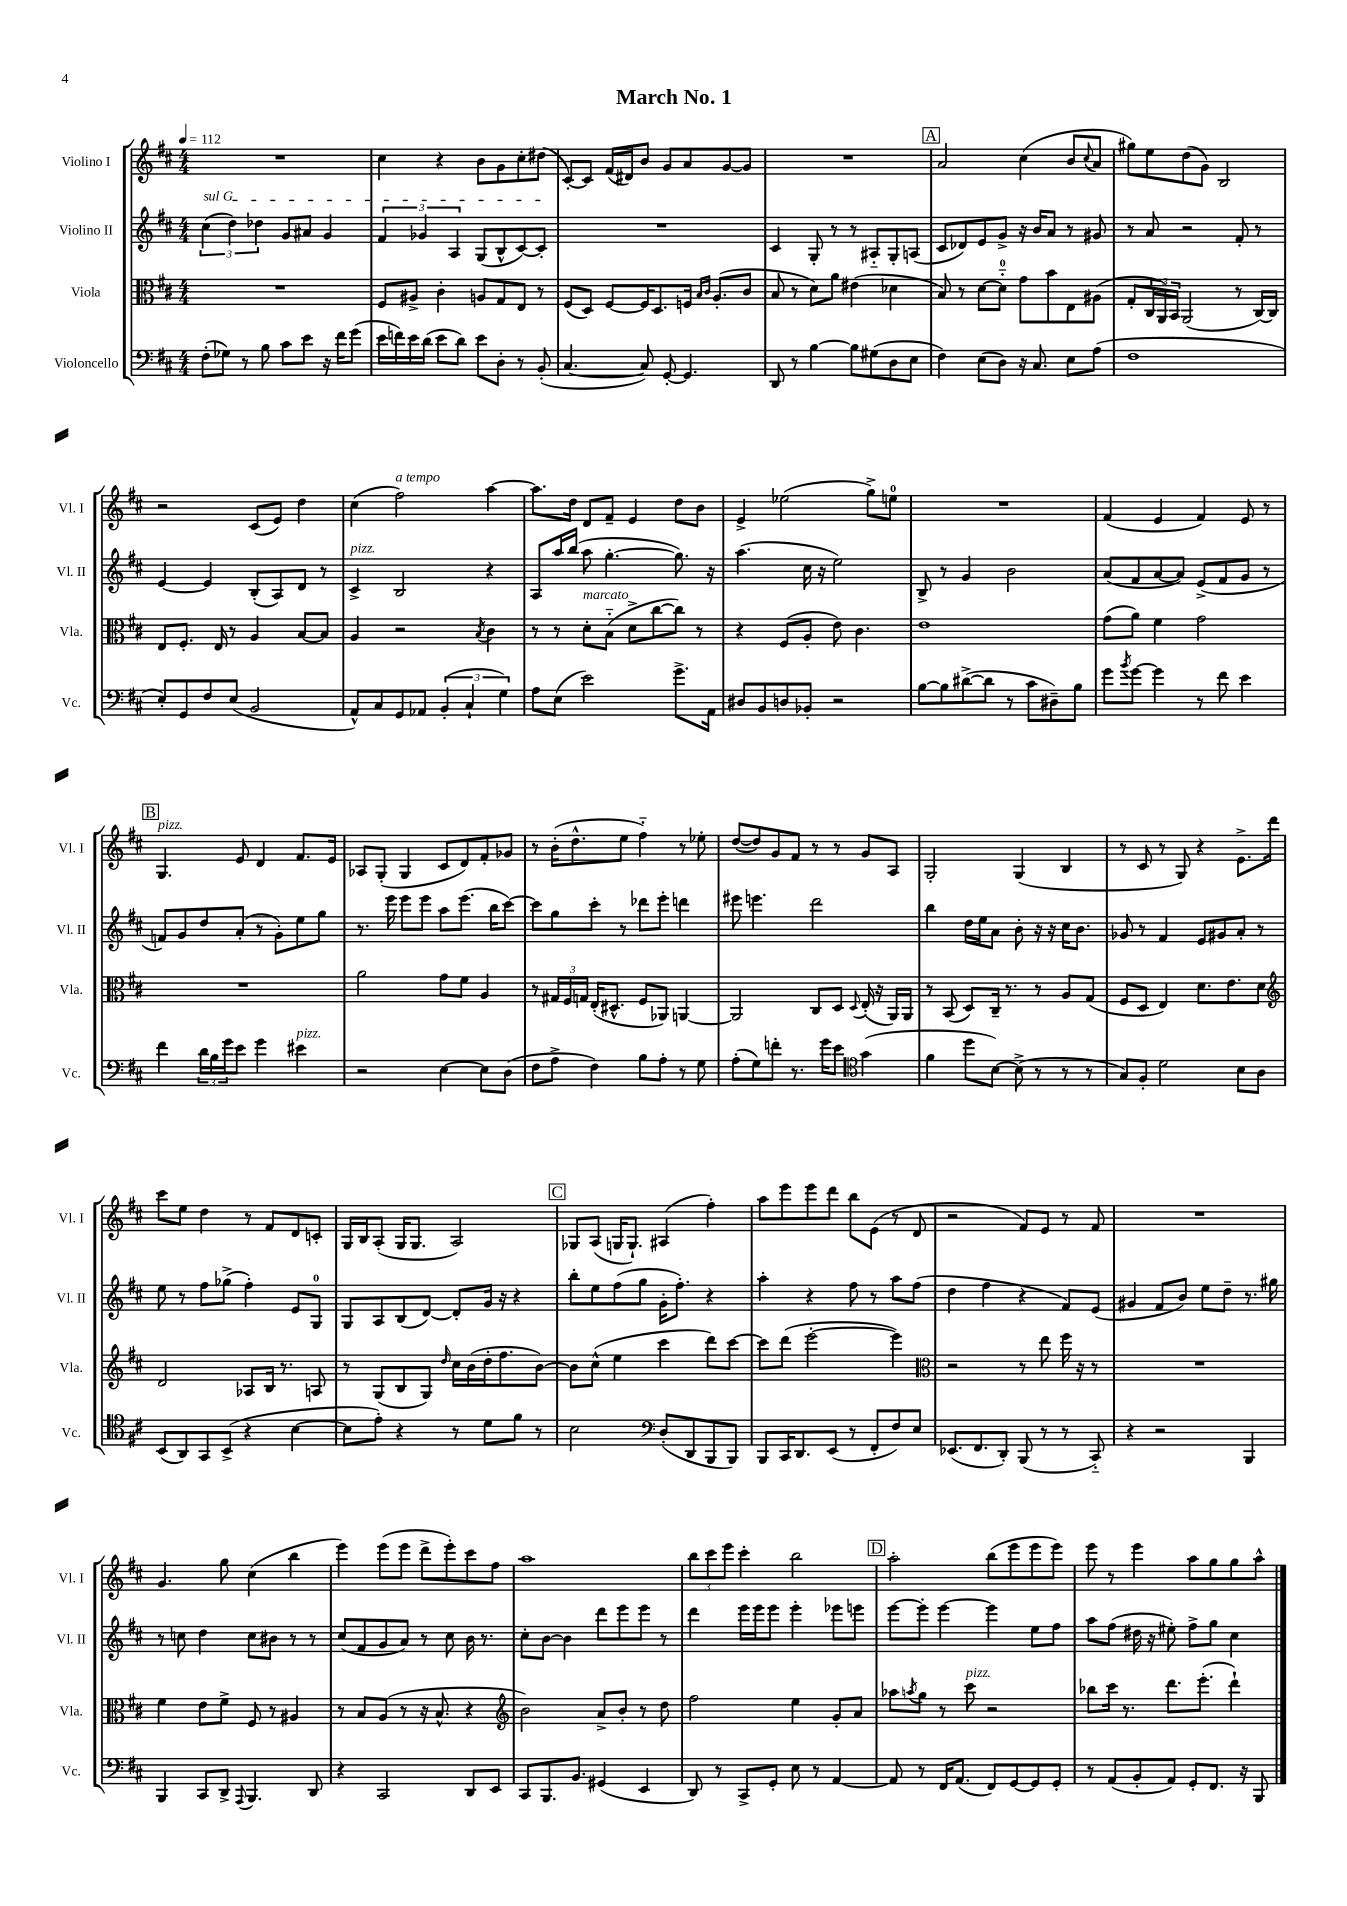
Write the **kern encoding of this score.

**kern	**kern	**kern	**kern
*staff4	*staff3	*staff2	*staff1
*clefF4	*clefC3	*clefG2	*clefG2
*k[f#c#]	*k[f#c#]	*k[f#c#]	*k[f#c#]
*M4/4	*M4/4	*M4/4	*M4/4
*MM112	*MM112	*MM112	*MM112
(8F#'\L	1r	(6cc#\	1r
8G-\J)	.	.	.
.	.	6dd\)	.
8r	.	.	.
.	.	6dd-\	.
8B\	.	.	.
8c#\L	.	8g/L	.
8e\J	.	8a#/J	.
16r	.	4g/	.
16f#\LK	.	.	.
(8g\J	.	.	.
=	=	=	=
16e\LL	8F#/L	6f#/	4cc#\
16f\)	.	.	.
16e\	8A#^/J	.	.
.	.	6g-/	.
(16d\JJ	.	.	.
8e\L	4c#'\	.	4r
.	.	6A/	.
8d\J)	.	.	.
8e\L	8A/L	(8G/L	8b\L
8D'\J	8G/	8B^^/	8g\
8r	8E/J	[8c#/)	8cc#'\
(8BB'/	8r	8c#'/]J	(8dd#\J
=	=	=	=
[4.C#/	(8F#/L	1r	[8c#'/L)
.	8D/J)	.	8c#/]J
.	[8F#/L	.	(16f#/LL
.	.	.	16d#/J)
8C#/])	16F#/]K	.	8b/J
.	8.D/	.	.
[8GG'/	.	.	8g/L
4.GG/]	16F/Jk	.	8a/
.	16qqB/LL	.	.
.	16qqc#/JJ	.	.
.	(8.A'/L	.	.
.	.	.	[8g/
.	8c#/J	.	8g/]J
=	=	=	=
8DD/	8B/	4c#/	1r
8r	8r	.	.
[4B\	8d\L)	8G'/	.
.	8a\J	8r	.
8B\]L	(4e#\	8r	.
(8G#\	.	8A#'~/L	.
8D\	4d-\	8G'/	.
8E\J	.	(8A/J	.
=	=	=	=
4F#\)	8B/)	8c#/L	2a/
.	8r	8d-/)	.
(8E\L	[8d\L	8e/	.
8D\J)	8d'~\]J	8g^/J	.
16r	8g\L	16r	(4cc#\
8.C#/	.	16b/LK	.
.	8b\	8a/J	.
8E\L	8E\	8r	8b/L
.	.	.	8qqcc#/
(8A\J	(8A#\J	8g#/	8a/J
=	=	=	=
1F#	8G'/L	8r	8gg#\L)
.	24C#/L	8a/	8ee\
.	24AA/)	.	.
.	24BB/JJ	.	.
.	(2AA/	2r	(8dd\
.	.	.	8g\J)
.	.	.	2B/
.	8r	8f#'/	.
.	[16C#/LL)	8r	.
.	16C#/]JJ	.	.
=	=	=	=
8E'/L)	8E/L	[4e/	2r
8GG/	8.F#'/J	.	.
8F#/	.	4e/]	.
.	16E/	.	.
(8E/J	8r	.	.
2BB/	4A/	(8B'/L	(8c#/L
.	.	8A/)	8e/J)
.	[8B/L	8d/J	4dd\
.	8B/]J	8r	.
=	=	=	=
8AA^^/L)	4A/	4c#^/	(4cc#\
8C#/	.	.	.
8GG/	2r	2B/	2ff#\)
8AA-/J	.	.	.
(6BB'/	.	.	.
6C#`/	.	.	.
.	8qB/	.	.
.	4c#\	4r	[4aa\
6G\)	.	.	.
=	=	=	=
8A\L	8r	8A/L	8.aa\]L
(8E\J	8r	16aa/L	.
.	.	(16bb/JJ	16dd\Jk
2e\)	8d'\L	8aa\	8d/L
.	(8B'~\J	[4.gg'\	8f#~/J
.	8d^\L	.	4e/
.	[8cc#\	.	.
8.g^\L	8cc#\]J)	8.gg\])	8dd\L
.	8r	.	8b\J
16AA\Jk	.	16r	.
=	=	=	=
8D#/L	4r	(4.aa\	4e^/
8BB/	.	.	.
8D/	(8F#/L	.	(2ee-\
8BB-'/J	8A'/J	16cc#\	.
.	.	16r	.
2r	8e\)	2ee\)	.
.	4.c#\	.	.
.	.	.	8gg^\L)
.	.	.	8ee\J
=	=	=	=
[8B\L	1e	8B^/	1r
8B\]	.	8r	.
([8d#^\	.	4g/	.
8d#\]J	.	.	.
8r	.	2b\	.
8c#\L	.	.	.
8D#~\)	.	.	.
8B\J	.	.	.
=	=	=	=
8g\L	(8g\L	(8a/L	(4f#/
8qb/	.	.	.
[8g\J	8a\J)	8f#/	.
4g\]	4f#\	[8a/	4e/
.	.	8a/]J)	.
8r	2g\	(8e^/L	4f#/)
8f#\	.	8f#/	.
4e\	.	8g/J	8e/
.	.	8r	8r
=	=	=	=
4f#\	1r	8f/L)	4.G/
.	.	8g/	.
24d\LL	.	8dd/	.
24B\	.	.	.
24g\J	.	.	.
8e\J	.	(8a'/J	8e/
4g\	.	8r	4d/
.	.	8g'\L)	.
4e#\	.	8ee\	8.f#/L
.	.	8gg\J	.
.	.	.	16e/Jk
=	=	=	=
2r	2a\	8.r	8A-/L
.	.	.	(8G'/J
.	.	16eee\	.
.	.	8eee\L	4G/
.	.	8eee\J	.
[4E\	8g\L	8aa\L	8c#/L
.	8f#\J	(8.eee\J	8d/)
8E\]L	4A/	.	8f#'/
.	.	16bb\LK	.
(8D\J	.	[8ccc#\J)	8g-/J
=	=	=	=
8F#\L	8r	8ccc#\]L	8r
8A^\J	24G#/LL	8gg\	(16b'\LK
.	24F#/	.	.
.	.	.	8.dd^^\
.	24G/JJ	.	.
4F#\)	(16E'/LK	8ccc#'\J	.
.	8.D#^^/J	.	.
.	.	8r	8ee\J
8B\L	8F#/L	8ddd-\L	4ff#'~\)
8A'\J	8AA-/J)	8eee'\J	.
8r	[4AA/	4ddd\	8r
8G\	.	.	8ee-'\
=	=	=	=
(8A'\L	2AA/]	8eee#\	([8dd/L
8G\)	.	4.eee\	8dd/])
8f'\J	.	.	8g/
8.r	.	.	8f#/J
.	8C#/L	2ddd\	8r
16g\LK	.	.	.
8e\J	8D/J	.	8r
*clefC4	*	*	*
.	8qqD/	.	.
(4g\	(16E'/	.	8g/L
.	16r	.	.
.	16AA/LL)	.	8A/J
.	16AA/JJ	.	.
=	=	=	=
4f#\	8r	4bb\	2G'/
.	(8BB/	.	.
8dd\L	8D/L)	16dd\LL	.
.	.	16ee\J	.
[8B\J)	16C#~/Jk	8a\J	.
.	8.r	.	.
(8B^\]	.	8b'\	(4G/
8r	8r	16r	.
.	.	16r	.
8r	8A/L	16cc#\LK	4B/
.	.	8.b\J	.
8r	(8G/J	.	.
=	=	=	=
8G/L)	8F#/L	8g-/	8r
8F#'/J	8D/J	8r	8c#/
2d\	4E/)	4f#/	8r
.	.	.	8G/)
.	8.d\L	8e/L	4r
.	.	8g#/	.
.	8.e\	.	.
8B\L	.	8a'/J	8.e^\L
8A\J	8d\J	8r	.
.	.	.	16ddd\Jk
=	=	=	=
*	*clefG2	*	*
(8BB/L	2d/	8ee\	8ccc#\L
8AA/)	.	8r	8ee\J
8GG/	.	8ff#\L	4dd\
(8BB^/J	.	(8gg-^\J	.
4r	8A-/L	4ff#'\)	8r
.	16B/Jk	.	8f#/L
.	8.r	.	.
[4B\	.	8e/L	8d/
.	8A/	8G/J	8c'/J
=	=	=	=
8B\]L	8r	8G/L	16G/LL
.	.	.	16B/J
8e'\J)	(8G/L	8A/	(8A'/J
4r	8B/	(8B/	16G/LK
.	.	.	8.G/J
.	8G/J)	[8d/J)	.
.	16qqdd/	.	.
8r	16cc#\LL	8d'/]L	2A/)
.	(16b\	.	.
8d\L	16dd'\J	16g/Jk	.
.	8.ff#\	16r	.
8f#\J	.	4r	.
8r	[8b\J)	.	.
=	=	=	=
2B\	8b\]L	8bb'\L	8G-/L
.	(8cc#^^\J	8ee\	(8A/J
.	4ee\	(8ff#\	16G/LK
.	.	.	8.G`/J)
.	.	8gg\J	.
*clefF4	*	*	*
(8D'/L	4ccc#\	16g'\LK	(4A#/
.	.	8.ff#'\J)	.
8DD/	.	.	.
8BBB/	8ddd\L)	4r	4ff#'\)
8BBB/J)	[8ccc#\J	.	.
=	=	=	=
8BBB/L	8ccc#\]L	4aa'\	8aa\L
16CC#/K	(8ddd\J	.	8eee\
8.DD/	.	.	.
.	[2eee'\	4r	8eee\
(8EE/J	.	.	8ddd\J
8r	.	8ff#\	8bb\L
8FF#'/L	.	8r	(8e\J
8F#/)	4eee\])	8aa\L	8r
8E/J	.	(8ff#\J	8d/
=	=	=	=
*	*clefC3	*	*
(8.EE-/L	2r	4dd\	2r
8.FF#/	.	.	.
.	.	4ff#\	.
8DD'/J)	.	.	.
(8BBB/	8r	4r	8f#/L)
8r	8ee\	.	8e/J
8r	16ff#\	8f#/L)	8r
.	16r	.	.
8CC#'~/)	8r	(8e/J	8f#/
=	=	=	=
4r	1r	4g#/	1r
2r	.	8f#/L	.
.	.	8b/J)	.
.	.	8ee\L	.
.	.	8dd~\J	.
4BBB/	.	8.r	.
.	.	16gg#\	.
=	=	=	=
4BBB/	4f#\	8r	4.g/
.	.	8cc\	.
8CC#/L	8e\L	4dd\	.
8DD^/J	8f#^\J	.	8gg\
8qqAAA/	.	.	.
4.BBB/	8F#/	8cc\L	(4cc#\
.	8r	8b#\J	.
.	4A#/	8r	4bb\
8DD/	.	8r	.
=	=	=	=
4r	8r	(8cc#/L	4eee\)
.	8B/L	8f#/	.
2CC#/	(8A/J	8g/	(8eee\L
.	8r	8a/J)	8eee\J
.	16r	8r	8ddd^\L
.	8.B^^/	.	.
.	.	8cc#\	8eee'\)
8DD/L	4r	16b\	8ccc#\
.	.	8.r	.
8EE/J	.	.	8ff#\J
=	=	=	=
*	*clefG2	*	*
8CC#/L	2b\)	8cc#'\L	1aa
8.BBB/	.	[8b\J	.
.	.	4b\]	.
8.BB/J	.	.	.
(4GG#/	8a^/L	8ddd\L	.
.	8b'/J	8eee\	.
4EE/	8r	8eee\J	.
.	8dd\	8r	.
=	=	=	=
8DD/)	2ff#\	4ddd\	12bb\L
.	.	.	12ccc#\
8r	.	.	.
.	.	.	12eee\J
8CC#^/L	.	16eee\LL	4ccc#'\
.	.	16eee\J	.
8GG'/J	.	8eee\J	.
8E\	4ee\	4eee'\	2bb\
8r	.	.	.
[4AA/	8g'/L	8eee-\L	.
.	8a/J	8eee\J	.
=	=	=	=
8AA/]	8aa-\L	[8eee\L	2aa'\
.	8qaa/	.	.
8r	8gg\J	8eee'\]J	.
16FF#/LK	8r	[4eee\	.
(8.AA/J	.	.	.
.	8ccc#\	.	.
8FF#/L)	2r	4eee\]	(8bb\L
[8GG/	.	.	8eee\
8GG/]	.	8ee\L	8eee\
8GG'/J	.	8ff#\J	8eee\J)
=	=	=	=
8r	8bb-\L	8aa\L	8eee\
(8AA/L	16ccc#\Jk	(8ff#\J	8r
.	8.r	.	.
8BB'/	.	16dd#\	4eee\
.	.	16r	.
8AA/J)	8.ddd\L	8ee#'\)	.
8GG'/L	.	8ff#^\L	8aa\L
.	(8.eee'\J	.	.
8.FF#/J	.	8gg\J	8gg\
.	4ddd`\)	4cc#\	8gg\
16r	.	.	.
8BBB/	.	.	8aa^^\J
==	==	==	==
*-	*-	*-	*-
